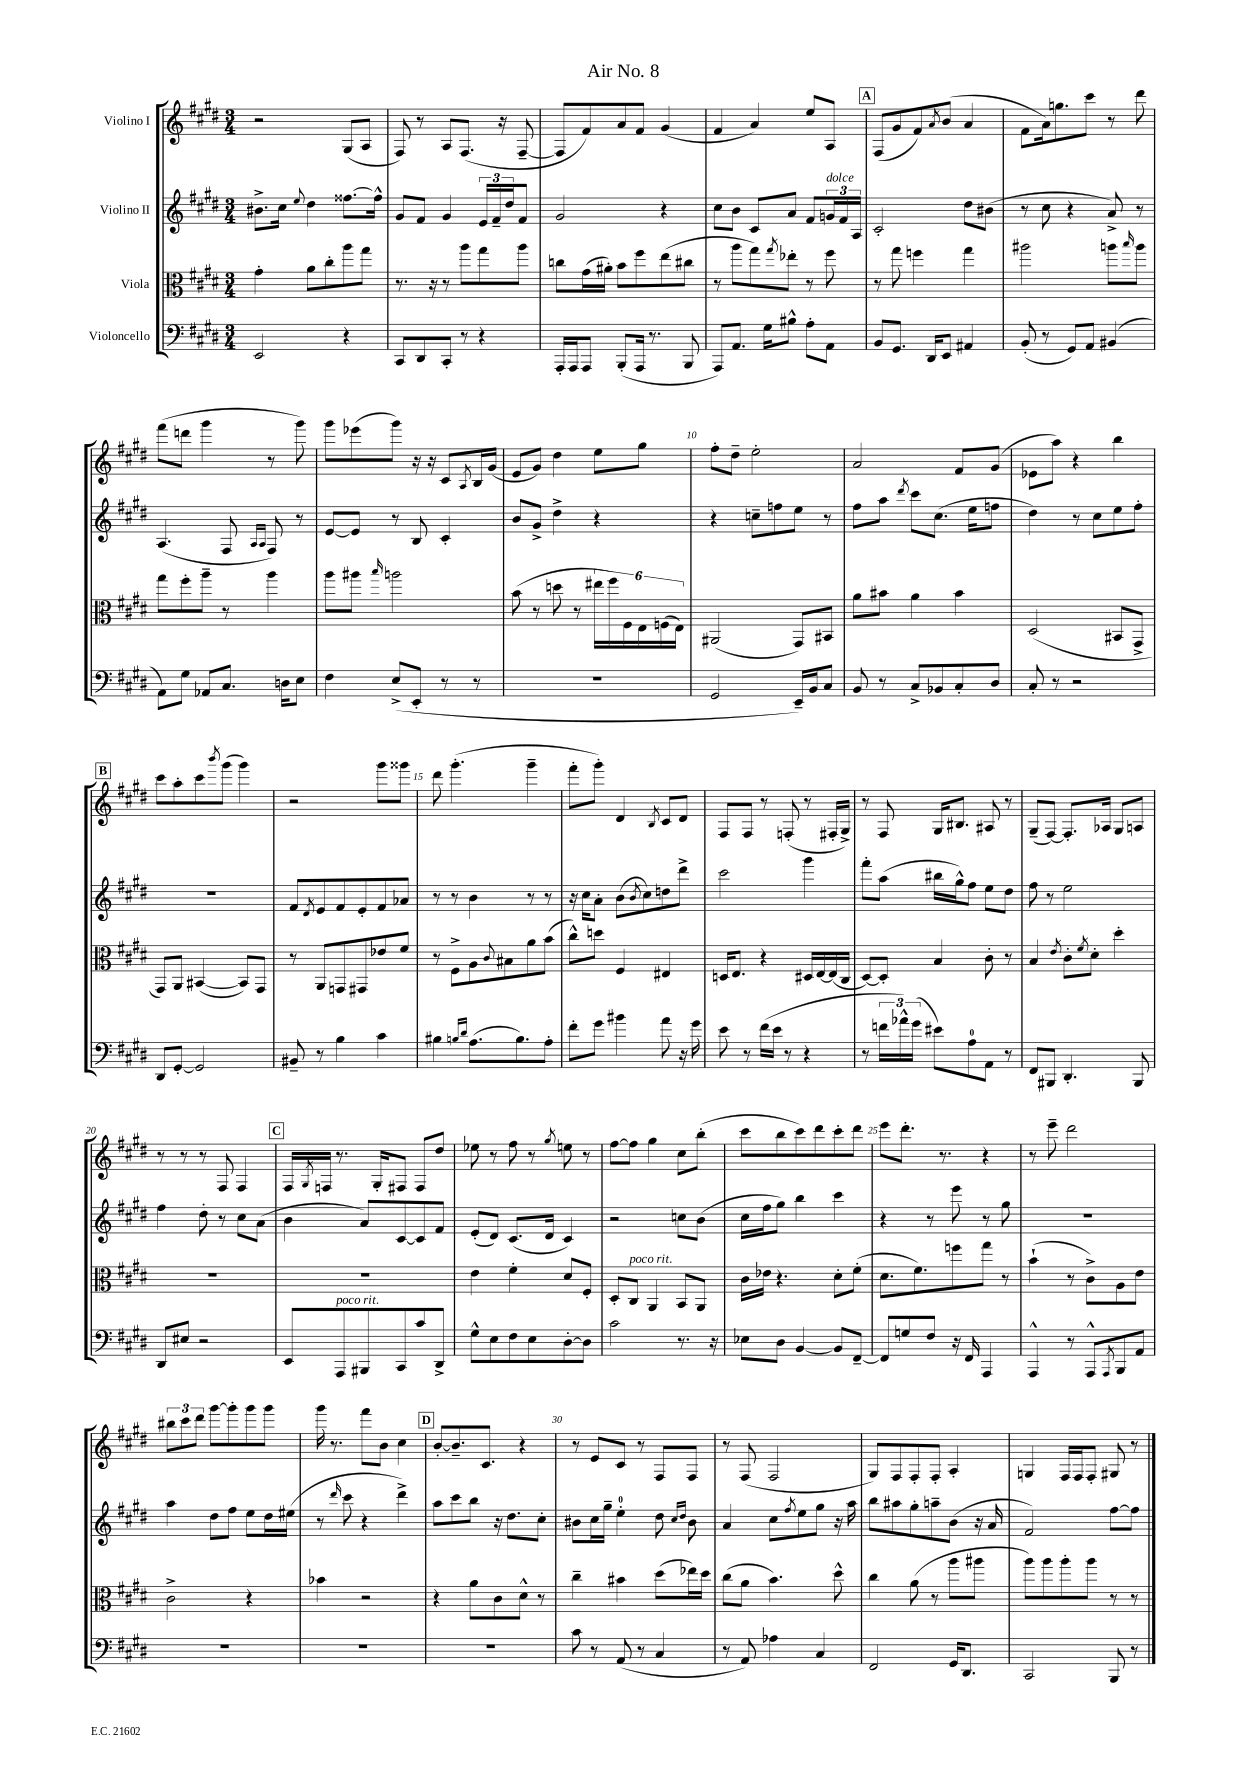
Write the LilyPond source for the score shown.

\header { title = "Air No. 8" }
<<
\new StaffGroup <<
\new Staff = "s0" \with { instrumentName = "Violino I" } {
    \clef treble \key e \major \numericTimeSignature \time 3/4
    r2 gis8( a8 |
    fis8) r8 a8 fis8.( r16 fis8~-- |
    fis8 fis'8) a'8 fis'8 gis'4( |
    fis'4 a'4) e''8 a8 |
    \mark \markup { \box "A" } fis8( gis'8 fis'8) \acciaccatura { a'8 } b'8( a'4 |
    fis'8 a'16) g''8. cis'''8 r8 dis'''8 |
    fis'''8( d'''8 gis'''4 r8 gis'''8) |
    gis'''8 ees'''8( gis'''8) r16 r16 cis'8 \acciaccatura { a8 } b16 gis'16( |
    e'8 gis'8) dis''4 e''8 gis''8 |
    fis''8-. dis''8-- e''2-. |
    a'2 fis'8 gis'8( |
    ees'8 a''8) r4 b''4 |
    \mark \markup { \box "B" } cis'''8 a''8-. cis'''8 \acciaccatura { b'''8 } gis'''8( gis'''4) |
    r2 gis'''8 gisis'''8 |
    dis'''8 gis'''4.-.( gis'''4-- |
    fis'''8-. gis'''8-.) dis'4 \acciaccatura { b8 } cis'8 dis'8 |
    fis8 fis8 r8 f8-.( r8 fis16-. gis16->) |
    r8 fis8 gis16 bis8. ais8 r8 |
    gis8--( fis8~) fis8.-. aes16 gis8 a8 |
    r8 r8 r8 fis8 fis4 |
    \mark \markup { \box "C" } fis16 \acciaccatura { gis8 } f16 r8. gis16-. fis8 fis8 dis''8 |
    ees''8 r8 fis''8 r8 \acciaccatura { gis''8 } e''8 r8 |
    fis''8~ fis''8 gis''4 cis''8 b''8-.( |
    cis'''8 b''8 cis'''8) dis'''8 cis'''8-. dis'''8 |
    e'''8 dis'''8.-. r8. r4 |
    r8 e'''8-- dis'''2 |
    \tuplet 3/2 { bis''8 cis'''8 dis'''8 } gis'''8~ gis'''8-. gis'''8 gis'''8 |
    gis'''16 r8. fis'''8 b'8 cis''4 |
    \mark \markup { \box "D" } b'8~-. b'8.-- cis'8. r4 |
    r8 e'8 cis'8 r8 fis8 fis8 |
    r8 fis8( fis2 |
    gis8) fis8 fis8-. fis8-. a4-. |
    g4 fis16 fis16 fis8-. gis8 r8 \bar "|." |
}
\new Staff = "s1" \with { instrumentName = "Violino II" } {
    \clef treble \key e \major \numericTimeSignature \time 3/4
    bis'8.-> cis''16 \appoggiatura { e''8 } dis''4 fisis''8.~ fisis''16-^ |
    gis'8 fis'8 gis'4 \tuplet 3/2 { e'16 fis'16-- dis''16 } fis'8 |
    gis'2 r4 |
    cis''8 b'8 cis'8 a'8 fis'8 \tuplet 3/2 { g'16^\markup { \italic "dolce" } fis'16 a16 } |
    \mark \markup { \box "A" } cis'2-. dis''8 bis'8( |
    r8 cis''8 r4 a'8->) r8 |
    a4.( fis8 \grace { a16 a16 } fis8) r8 |
    e'8~ e'8 r8 b8 cis'4-. |
    b'8 gis'8-> dis''4-> r4 |
    r4 c''8-- f''8 e''8 r8 |
    fis''8 a''8 \acciaccatura { dis'''8 } cis'''8 cis''8.( e''16 f''8 |
    dis''4) r8 cis''8 e''8 fis''8-. |
    \mark \markup { \box "B" } R2. |
    fis'8 \acciaccatura { dis'8 } e'8 fis'8 e'8-. fis'8 aes'8 |
    r8 r8 b'4 r8 r8 |
    r16 cis''16 a'8-. b'8( \acciaccatura { b'8 } cis''8) d''8 dis'''8-> |
    cis'''2 gis'''4 |
    fis'''8-. a''8( bis''16 gis''16-^) fis''8 e''8 dis''8 |
    fis''8 r8 e''2 |
    fis''4 dis''8-. r8 cis''8 a'8( |
    \mark \markup { \box "C" } b'4 a'8) cis'8~ cis'8 fis'8 |
    e'8-.( dis'8) cis'8.( dis'16 cis'4) |
    r2 c''8 b'8( |
    cis''16 fis''16 gis''8) b''4 cis'''4 |
    r4 r8 e'''8 r8 gis''8 |
    R2. |
    a''4 dis''8 fis''8 e''8 dis''16 eis''16( |
    r8 \grace { dis'''16 } cis'''8 r4 dis'''4->) |
    \mark \markup { \box "D" } a''8 cis'''8 b''8 r16 dis''8. cis''8-. |
    bis'8 cis''16 gis''16-- e''4-0-. dis''8 \grace { cis''16 dis''16 } bis'8 |
    a'4 cis''8 \acciaccatura { fis''8 } e''8 gis''8 r16 a''16 |
    b''8 ais''8 gis''8-. a''8-- b'8( r16 a'16 |
    fis'2) fis''8~ fis''8 \bar "|." |
}
\new Staff = "s2" \with { instrumentName = "Viola" } {
    \clef alto \key e \major \numericTimeSignature \time 3/4
    gis'4-. a'8 cis''8-. a''8 gis''8 |
    r8. r16 r8 a''8 gis''8 a''8 |
    c''8 gis'16( ais'16-.) b'8 fis''8 e''8( cis''8 |
    r8 a''8 gis''8) \acciaccatura { gis''8 } ees''8-. r8 fis''8 |
    \mark \markup { \box "A" } r8 gis''8 f''4 gis''4 |
    ais''2 a''8 \grace { b''16 } a''8 |
    gis''8 fis''8-. a''8-- r8 a''4 |
    a''8 ais''8 \grace { b''16 } a''2 |
    b'8( r8 d''8 r8 \tuplet 6/4 { eis''16 fis''16) fis16 e16 f16( e16) } |
    ais,2( gis,8) bis,8 |
    a'8 bis'8 a'4 bis'4 |
    dis2( bis,8 gis,8-> |
    \mark \markup { \box "B" } gis,8) a,8 bis,4~( bis,8) gis,8 |
    r8 a,8 g,8 gis,8 ees'8 fis'8 |
    r8 fis8-> a8 \appoggiatura { cis'8 } bis8 a'8 b'8( |
    cis''8-^) d''8 fis4 eis4 |
    d16 e8. r4 dis16 e16~ e16( cis16 |
    dis8~) dis8-. b4 cis'8-. r8 |
    b4 \acciaccatura { e'8 } cis'8-. \acciaccatura { fis'8 } dis'8-. dis''4-. |
    R2. |
    \mark \markup { \box "C" } R2. |
    e'4 fis'4-. dis'8 fis8-. |
    dis8-. cis8^\markup { \italic "poco rit." } a,4 b,8 a,8 |
    cis'16 ees'16 r4. dis'8-. fis'8-.( |
    dis'8. fis'8.) f''8 gis''8 r8 |
    b'4-!( r8 cis'8->) a8 e'8 |
    cis'2-> r4 |
    bes'4 r2 |
    \mark \markup { \box "D" } r4 a'8 cis'8 dis'8-^ r8 |
    cis''4-- bis'4 dis''8( ees''16) dis''16 |
    cis''8( a'8 b'4.) dis''8-^ |
    cis''4 a'8( r8 a''8 ais''8 |
    a''8) a''8 a''8-. a''8 r8 r8 \bar "|." |
}
\new Staff = "s3" \with { instrumentName = "Violoncello" } {
    \clef bass \key e \major \numericTimeSignature \time 3/4
    e,2 r4 |
    cis,8 dis,8 cis,8-. r8 r4 |
    a,,16-. a,,16 a,,8 b,,8-.( a,,16 r8. b,,8 |
    a,,8) a,8. gis16 bis8-^ a8-. a,8 |
    \mark \markup { \box "A" } b,8 gis,8. dis,16 e,8 ais,4 |
    b,8-.( r8 gis,8) a,8 bis,4( |
    a,8) gis8 aes,8 cis8. d16 e8 |
    fis4 e8->( e,8-. r8 r8 |
    r2. |
    gis,2 e,16--) b,16 cis8 |
    b,8 r8 cis8-> bes,8 cis8-. dis8 |
    cis8-. r8 r2 |
    \mark \markup { \box "B" } dis,8 gis,8~-. gis,2 |
    bis,8-- r8 b4 cis'4 |
    bis4 \grace { b16 dis'16 } a8.( b8.) a8-. |
    fis'8-. gis'8 bis'4 a'8 r16 gis'16 |
    e'8 r8 fis'16( e'16 r8 r4 |
    r8 \tuplet 3/2 { f'16 aes'16-^) gis'16( } eis'8) a8-0 a,8 r8 |
    fis,8 bis,,8 dis,4.-. bis,,8 |
    dis,8 eis8 r2 |
    \mark \markup { \box "C" } e,8 a,,8^\markup { \italic "poco rit." } bis,,8 cis,8 cis'8 dis,8-> |
    gis8-^ e8 fis8 e8 dis8~-. dis8 |
    cis'2 r8. r16 |
    ees8 dis8 b,4~ b,8 fis,8~-- |
    fis,8 g8 fis8 r16 fis,16 a,,4 |
    a,,4-^ r8 a,,8-^ \acciaccatura { a,,8 } b,,8 a,8 |
    R2. |
    R2. |
    \mark \markup { \box "D" } R2. |
    cis'8 r8 a,8( r8 cis4 |
    r8 a,8) aes4 cis4 |
    fis,2 gis,16 dis,8. |
    cis,2 b,,8 r8 \bar "|." |
}
>>
>>
\layout { \context { \Score \override BarNumber.break-visibility = ##(#f #t #t) barNumberVisibility = #(every-nth-bar-number-visible 5) } }
